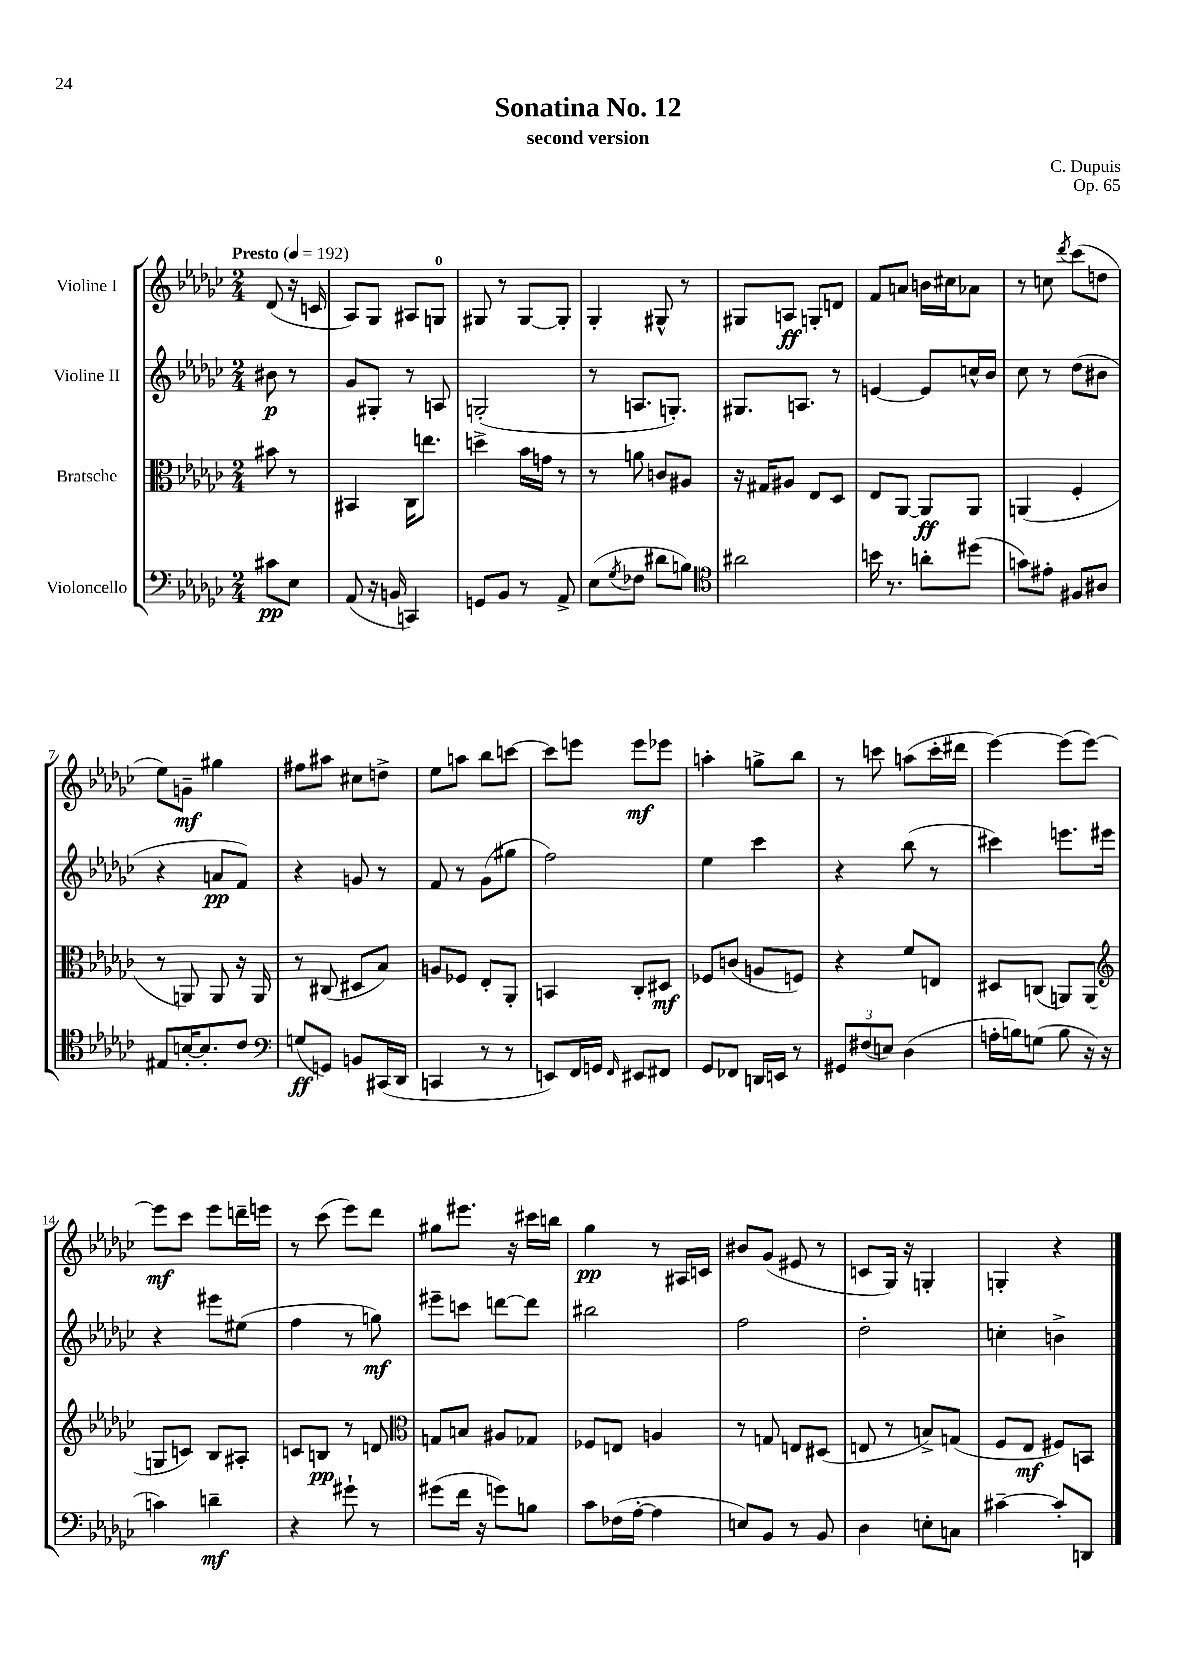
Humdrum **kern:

**kern	**kern	**kern	**kern
*staff4	*staff3	*staff2	*staff1
*clefF4	*clefC3	*clefG2	*clefG2
*k[b-e-a-d-g-c-]	*k[b-e-a-d-g-c-]	*k[b-e-a-d-g-c-]	*k[b-e-a-d-g-c-]
*M2/4	*M2/4	*M2/4	*M2/4
*MM192	*MM192	*MM192	*MM192
8c#\L	8b#\	8b#\	(8d-/
8E-\J	8r	8r	16r
.	.	.	16c/
=	=	=	=
(8AA-/	4BB#/	8g-/L	8A-/L)
16r	.	8G#'/J	8G-/J
16BB/	.	.	.
4CC/)	16C-\LK	8r	8A#/L
.	8.ee\J	.	.
.	.	8A/	8G/J
=	=	=	=
8GG/L	4dd^\	(2G'/	8G#/
8BB-/J	.	.	8r
8r	16b-\LL	.	[8G#/L
.	16g\JJ	.	.
8AA-^/	8r	.	8G#'/]J
=	=	=	=
(8E-\L	8r	8r	4G-'/
8qG-/	.	.	.
8F-\J	8a\	8.A/L	.
8d#\L	8c/L	.	8G#^^/
.	.	8.G'/J)	.
8B\J)	8A#/J	.	8r
=	=	=	=
*clefC4	*	*	*
2a#\	16r	8.G#/L	8G#/L
.	16G#/LK	.	.
.	8A#/J	.	8A/J
.	.	8.A/J	.
.	8E-/L	.	8G'/L
.	8D-/J	8r	8d/J
=	=	=	=
16b\	8E-/L	[4e/	8f/L
8.r	.	.	.
.	[8AA-/J	.	8a/J
8a'\L	8AA-/]L	8e/]L	16b\LL
.	.	.	16cc#\J
(8dd#\J	8AA-/J	16cc^^/L	8a-\J
.	.	16b-/JJ	.
=	=	=	=
8g\L)	(4AA/	8cc-\	8r
8e#'\J	.	8r	8cc\
.	.	.	8qddd-/
8F#/L	4F'/	(8dd-\L	(8ccc-\L
8A#/J	.	8b#\J	8dd\J
=	=	=	=
8E#/L	8r	4r	8ee-\L)
[16B'/K	8AA/)	.	8g~\J
8.B'/]	.	.	.
.	8AA/	8a/L	4gg#\
8c-/J	16r	8f/J)	.
.	16AA/	.	.
=	=	=	=
*clefF4	*	*	*
(8G/L	8r	4r	8ff#\L
8GG/J)	(8C#/	.	8aa#\J
8BB/L	8D#/L	8g/	8cc#\L
(16CC#/L	8B-/J)	8r	8dd^\J
16DD-/JJ	.	.	.
=	=	=	=
4CC/	8A/L	8f/	8ee-\L
.	8F-/J	8r	8aa\J
8r	8E-'/L	(8g-\L	8bb-\L
8r	8AA-'/J	8gg#\J	[8ccc\J
=	=	=	=
8EE/L)	4BB/	2ff\)	8ccc\]L
16FF/L	.	.	8eee\J
16GG/JJ	.	.	.
16qqFF/	.	.	.
8EE#/L	8C-'/L	.	8eee\L
8FF#/J	8D#/J	.	8eee-\J
=	=	=	=
8GG-/L	8F-/L	4ee-\	4aa'\
8FF-/J	(8c/J	.	.
16DD/LL	8A/L	4ccc-\	8gg^\L
16EE/JJ	.	.	.
8r	8F/J)	.	8bb-\J
=	=	=	=
12GG#/L	4r	4r	8r
(12F#/	.	.	.
.	.	.	8ccc\
12E/J)	.	.	.
(4D-\	8f/L	(8bb-\	(8aa\L
.	8E/J	8r	16ccc'\L
.	.	.	16ddd#\JJ
=	=	=	=
16A'\LL	8D#/L	4ccc#\)	[4eee-\)
16B\J)	.	.	.
(8G\J	(8C/J	.	.
8B\	8AA/L)	8.eee\L	(8eee-\]L
16r	(8AA/J	.	[8eee-\J)
16r	.	16eee#\Jk	.
=	=	=	=
*	*clefG2	*	*
4c\)	8G/L	4r	8eee-\]L
.	8c/J)	.	8ccc-\J
4d~\	8B-/L	8eee#\L	8eee-\L
.	8A#'/J	(8ee#\J	16ddd~\L
.	.	.	16eee\JJ
=	=	=	=
4r	8c/L	4ff\	8r
.	8B/J	.	(8ccc-\
8g#`\	8r	8r	8eee-\L)
8r	8d/	8gg\)	8ddd-\J
=	=	=	=
*	*clefC3	*	*
(8g#\L	8G/L	8eee#~\L	8gg#\L
16f\Jk	8B/J	8ccc\J	8.eee#\J
16r	.	.	.
8g\L)	8A#/L	[8ddd\L	.
.	.	.	16r
8B\J	8G-/J	8ddd\]J	16ccc#\LL
.	.	.	16bb\JJ
=	=	=	=
8c-\L	8F-/L	2bb#\	4gg-\
(16F-\L	8E/J	.	.
[16A-'\JJ	.	.	.
4A-\]	4A/	.	8r
.	.	.	16A#/LL
.	.	.	16c/JJ
=	=	=	=
8E/L)	8r	2ff\	8b#/L
8BB-/J	8G/	.	(8g-/J
8r	8E/L	.	8e#/
8BB-/	(8D#/J	.	8r
=	=	=	=
4D-\	8E/	2dd-'\	8c/L
.	8r	.	16G-/Jk)
.	.	.	16r
8E'\L	8B^/L)	.	4G'/
8C\J	(8G/J	.	.
=	=	=	=
[4c#~\	8F/L	4cc'\	4G'/
.	8E-/J	.	.
8c#'/]L	8F#/L)	4b^\	4r
8DD/J	8BB/J	.	.
==	==	==	==
*-	*-	*-	*-
